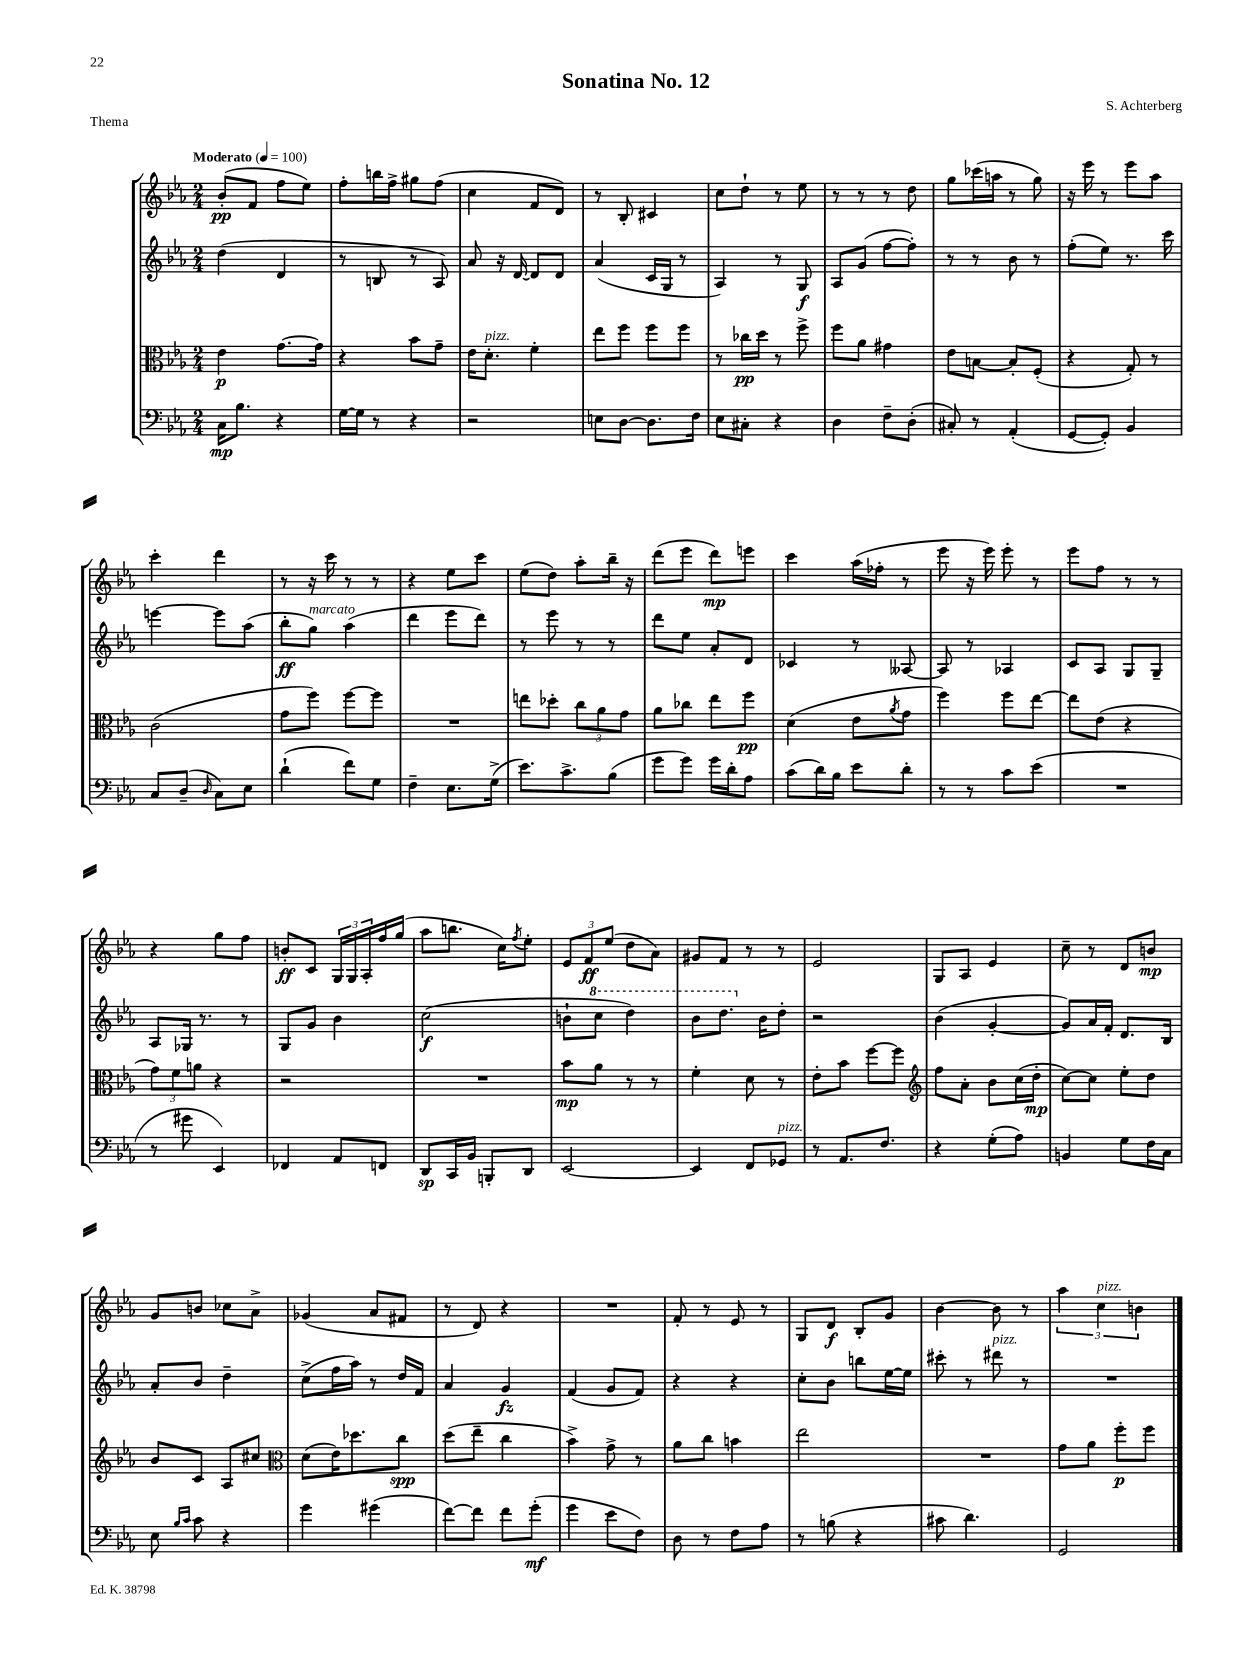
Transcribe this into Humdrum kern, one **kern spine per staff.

**kern	**dynam	**kern	**dynam	**kern	**dynam	**kern	**dynam
*part4	*part4	*part3	*part3	*part2	*part2	*part1	*part1
*staff4	*staff4	*staff3	*staff3	*staff2	*staff2	*staff1	*staff1
*clefF4	*	*clefC3	*	*clefG2	*	*clefG2	*
*k[b-e-a-]	*	*k[b-e-a-]	*	*k[b-e-a-]	*	*k[b-e-a-]	*
*M2/4	*	*M2/4	*	*M2/4	*	*M2/4	*
*MM100	*	*MM100	*	*MM100	*	*MM100	*
=1	=1	=1	=1	=1	=1	=1	=1
!	!	!	!	!	!	!LO:TX:a:B:t=Moderato	!
16C\KL	mp	4e-\	p	(4dd\	.	(8b-'/L	pp
8.B-\J	.	.	.	.	.	.	.
.	.	.	.	.	.	8f/J	.
4r	.	[8.g\L	.	4d/	.	8ff\L	.
.	.	.	.	.	.	8ee-\J)	.
.	.	16g\Jk]	.	.	.	.	.
=2	=2	=2	=2	=2	=2	=2	=2
[16G\LL	.	4r	.	8r	.	8ff'\L	.
16G\JJ]	.	.	.	.	.	.	.
8r	.	.	.	8Bn/	.	16bbn\L	.
.	.	.	.	.	.	16ff^\JJ	.
4r	.	8b-\L	.	8r	.	8gg#X\L	.
.	.	8g~\J	.	8A-/)	.	(8ff\J	.
=3	=3	=3	=3	=3	=3	=3	=3
2r	.	16e-\KL	.	8a-/	.	4cc\	.
!	!	!LO:TX:a:i:t=pizz.	!	!	!	!	!
.	.	8.d'\J	.	.	.	.	.
.	.	.	.	16r	.	.	.
.	.	.	.	[16d/	.	.	.
.	.	4f'\	.	8d/L]	.	8f/L	.
.	.	.	.	8d/J	.	8d/J)	.
=4	=4	=4	=4	=4	=4	=4	=4
8En\L	.	8ee-\L	.	(4a-/	.	8r	.
[8D\J	.	8ff\J	.	.	.	8B-'/	.
8.D\L]	.	8ff\L	.	16c/LL	.	4c#X/	.
.	.	.	.	16G/JJ	.	.	.
.	.	8ff\J	.	8r	.	.	.
16F\Jk	.	.	.	.	.	.	.
=5	=5	=5	=5	=5	=5	=5	=5
8E-\L	.	8r	.	4A-/)	.	8cc\L	.
8C#X'\J	.	16cc-X\LL	pp	.	.	8dd`\J	.
.	.	16dd\JJ	.	.	.	.	.
4r	.	8r	.	8r	.	8r	.
.	.	8ff^\	.	8G/	f	8ee-\	.
=6	=6	=6	=6	=6	=6	=6	=6
4D\	.	8ff\L	.	8A-/L	.	8r	.
.	.	8a-\J	.	(8g/J	.	8r	.
8F~\L	.	4g#X\	.	[8ff\L	.	8r	.
(8D'\J	.	.	.	8ff'\J])	.	8dd\	.
=7	=7	=7	=7	=7	=7	=7	=7
8C#X'/)	.	8e-\L	.	8r	.	8gg\L	.
8r	.	[8Bn\J	.	8r	.	(16ccc-X\L	.
.	.	.	.	.	.	16aan\JJ	.
(4AA-'/	.	8B'/L]	.	8b-\	.	8r	.
.	.	(8F'/J	.	8r	.	8gg\)	.
=8	=8	=8	=8	=8	=8	=8	=8
[8GG/L	.	4r	.	(8ff'\L	.	16r	.
.	.	.	.	.	.	16eee-\	.
8GG'/J])	.	.	.	8ee-\J)	.	8r	.
4BB-/	.	8G'/)	.	8.r	.	8eee-\L	.
.	.	8r	.	.	.	8aa-\J	.
.	.	.	.	16ccc\	.	.	.
!!LO:LB:g=z
=9	=9	=9	=9	=9	=9	=9	=9
8C/L	.	(2c\	.	[4eeen\	.	4ccc'\	.
(8D~/J	.	.	.	.	.	.	.
16qqD/	.	.	.	.	.	.	.
8C\L)	.	.	.	8eee\L]	.	4ddd\	.
8E-\J	.	.	.	(8aa-\J	.	.	.
=10	=10	=10	=10	=10	=10	=10	=10
(4d`\	.	8g\L	.	8bb-'\L	ff	8r	.
!	!	!	!	!LO:TX:a:i:t=marcato	!	!	!
.	.	8ff\J)	.	8gg\J)	.	16r	.
.	.	.	.	.	.	16ccc\	.
8f\L)	.	[8ff\L	.	(4aa-\	.	8r	.
8G\J	.	8ff\J]	.	.	.	8r	.
=11	=11	=11	=11	=11	=11	=11	=11
4F~\	.	2r	.	4ddd\	.	4r	.
8.E-\L	.	.	.	8eee-\L	.	8ee-\L	.
.	.	.	.	8ddd\J)	.	8ccc\J	.
(16G^\Jk	.	.	.	.	.	.	.
=12	=12	=12	=12	=12	=12	=12	=12
8.e-\L)	.	8een\L	.	8r	.	(8ee-\L	.
.	.	8dd-X'\J	.	8eee-\	.	8dd\J)	.
8.c^\	.	.	.	.	.	.	.
.	.	12cc\L	.	8r	.	8aa-'\L	.
.	.	12a-\	.	.	.	.	.
(8B-\J	.	.	.	8r	.	16bb-~\Jk	.
.	.	12g\J	.	.	.	.	.
.	.	.	.	.	.	16r	.
=13	=13	=13	=13	=13	=13	=13	=13
8g\L	.	8a-\L	.	8ddd\L	.	(8ddd\L	.
8g\J)	.	8cc-X\J	.	8ee-\J	.	8eee-\J	.
16g\LL	.	8ee-\L	.	8a-'/L	.	8ddd\L)	mp
16d'\J	.	.	.	.	.	.	.
8A-\J	.	8ff\J	pp	8d/J	.	8eeen\J	.
=14	=14	=14	=14	=14	=14	=14	=14
(8c\L	.	(4d\	.	4c-X/	.	4ccc\	.
16d\L)	.	.	.	.	.	.	.
16B-\JJ	.	.	.	.	.	.	.
8e-\L	.	8e-\L	.	8r	.	(16aa-\LL	.
.	.	.	.	.	.	16ff-X'\JJ	.
.	.	8qa-/	.	.	.	.	.
8d'\J	.	8g\J	.	[8A--X/	.	8r	.
=15	=15	=15	=15	=15	=15	=15	=15
8r	.	4ff\)	.	8A--/]	.	8eee-\	.
8r	.	.	.	8r	.	16r	.
.	.	.	.	.	.	16eee-\)	.
8c\L	.	8ff\L	.	4A-X/	.	8eee-'\	.
(8e-\J	.	[8ee-\J	.	.	.	8r	.
=16	=16	=16	=16	=16	=16	=16	=16
2r	.	8ee-\L]	.	8c/L	.	8eee-\L	.
.	.	(8e-\J	.	8A-/J	.	8ff\J	.
.	.	4r	.	8G/L	.	8r	.
.	.	.	.	8G~/J	.	8r	.
!!LO:LB:g=z
=17	=17	=17	=17	=17	=17	=17	=17
8r	.	12g\L)	.	8A-/L	.	4r	.
.	.	12f\	.	.	.	.	.
8g#X\	.	.	.	16G-X/Jk	.	.	.
.	.	12an\J	.	.	.	.	.
.	.	.	.	8.r	.	.	.
4EE-/)	.	4r	.	.	.	8gg\L	.
.	.	.	.	8r	.	8ff\J	.
=18	=18	=18	=18	=18	=18	=18	=18
4FF-X/	.	2r	.	8G/L	.	8bn'/L	ff
.	.	.	.	8g/J	.	8c/J	.
8AA-/L	.	.	.	4b-\	.	24G/LL	.
.	.	.	.	.	.	24G/	.
.	.	.	.	.	.	24A-'/	.
8FFn/J	.	.	.	.	.	16ff/	.
.	.	.	.	.	.	(16gg/JJ	.
=19	=19	=19	=19	=19	=19	=19	=19
8DD/L	sp	2r	.	(2cc\	f	8aa-\L	.
16CC/L	.	.	.	.	.	8.bbn\J	.
16BB-/JJ	.	.	.	.	.	.	.
8BBBn'/L	.	.	.	.	.	.	.
.	.	.	.	.	.	16cc\KL)	.
.	.	.	.	.	.	8qff/	.
8DD/J	.	.	.	.	.	8ee-'\J	.
=20	=20	=20	=20	=20	=20	=20	=20
[2EE-/	.	8b-\L	mp	8bn`\L	.	12e-/L	.
.	.	.	.	.	.	12f/	ff
*	*	*	*	*8va	*	*	*
.	.	8a-\J	.	8ccc\J	.	.	.
.	.	.	.	.	.	(12ee-/J	.
.	.	8r	.	4ddd\)	.	8dd\L	.
.	.	8r	.	.	.	8a-\J)	.
=21	=21	=21	=21	=21	=21	=21	=21
4EE-/]	.	4f'\	.	8bb-\L	.	8g#X/L	.
.	.	.	.	8.ddd\J	.	8f/J	.
8FF/L	.	8d\	.	.	.	8r	.
*	*	*	*	*X8va	*	*	*
.	.	.	.	16b-\KL	.	.	.
!LO:TX:a:i:t=pizz.	!	!	!	!	!	!	!
8GG-X/J	.	8r	.	8dd'\J	.	8r	.
=22	=22	=22	=22	=22	=22	=22	=22
8r	.	8e-'\L	.	2r	.	2e-/	.
8.AA-/L	.	8b-\J	.	.	.	.	.
.	.	[8ff\L	.	.	.	.	.
8.F/J	.	.	.	.	.	.	.
.	.	8ff\J]	.	.	.	.	.
=23	=23	=23	=23	=23	=23	=23	=23
*	*	*clefG2	*	*	*	*	*
4r	.	8ff\L	.	(4b-\	.	8G/L	.
.	.	8a-'\J	.	.	.	8A-/J	.
(8G'\L	.	8b-\L	.	[4g'/	.	4e-/	.
8A-\J)	.	(16cc\L	.	.	.	.	.
.	.	16dd'\JJ	mp	.	.	.	.
=24	=24	=24	=24	=24	=24	=24	=24
4BBn/	.	[8cc\L)	.	8g/L])	.	8cc~\	.
.	.	8cc\J]	.	16a-/L	.	8r	.
.	.	.	.	16f'/JJ	.	.	.
8G\L	.	8ee-'\L	.	8.d/L	.	8d/L	.
16F\L	.	8dd\J	.	.	.	8bn/J	mp
16C\JJ	.	.	.	16B-/Jk	.	.	.
!!LO:LB:g=z
=25	=25	=25	=25	=25	=25	=25	=25
8E-\	.	8b-/L	.	8a-'/L	.	8g/L	.
16qqB-/LL	.	.	.	.	.	.	.
16qqc/JJ	.	.	.	.	.	.	.
8c\	.	8c/J	.	8b-/J	.	8bn/J	.
4r	.	8A-/L	.	4dd~\	.	8cc-X\L	.
.	.	8cc#X/J	.	.	.	8a-^\J	.
=26	=26	=26	=26	=26	=26	=26	=26
*	*	*clefC3	*	*	*	*	*
4g\	.	(8d\L	.	(8cc^\L	.	(4g-X/	.
.	.	16e-\K)	.	16ff\L	.	.	.
.	.	8.dd-X\	.	16aa-\JJ)	.	.	.
(4g#X\	.	.	.	8r	.	8a-/L	.
.	.	8cc\J	spp	16dd/LL	.	8f#X/J	.
.	.	.	.	16f/JJ	.	.	.
=27	=27	=27	=27	=27	=27	=27	=27
[8f\L)	.	(8dd\L	.	4a-/	.	8r	.
8f\J]	.	8ee-~\J	.	.	.	8d/)	.
8f\L	.	4cc\	.	4g/	fz	4r	.
(8g'\J	mf	.	.	.	.	.	.
=28	=28	=28	=28	=28	=28	=28	=28
4g\	.	4b-^\)	.	(4f/	.	2r	.
8e-\L	.	8g^\	.	8g/L	.	.	.
8F\J)	.	8r	.	8f/J)	.	.	.
=29	=29	=29	=29	=29	=29	=29	=29
8D\	.	8a-\L	.	4r	.	8f'/	.
8r	.	8cc\J	.	.	.	8r	.
8F\L	.	4bn\	.	4r	.	8e-/	.
8A-\J	.	.	.	.	.	8r	.
=30	=30	=30	=30	=30	=30	=30	=30
8r	.	2ee-\	.	8cc'\L	.	8G/L	.
(8Bn\	.	.	.	8b-\J	.	8d/J	f
4r	.	.	.	8bbn\L	.	8B-'/L	.
.	.	.	.	[16ee-\L	.	8g/J	.
.	.	.	.	16ee-\JJ]	.	.	.
=31	=31	=31	=31	=31	=31	=31	=31
8c#X\	.	2r	.	8ccc#X'\	.	[4b-\	.
4.d\)	.	.	.	8r	.	.	.
!	!	!	!	!LO:TX:a:i:t=pizz.	!	!	!
.	.	.	.	8ddd#X\	.	8b-\]	.
.	.	.	.	8r	.	8r	.
=32	=32	=32	=32	=32	=32	=32	=32
2GG/	.	8g\L	.	2r	.	6aa-\	.
.	.	8a-\J	.	.	.	.	.
!	!	!	!	!	!	!LO:TX:a:i:t=pizz.	!
.	.	.	.	.	.	6cc\	.
.	.	8ff'\L	p	.	.	.	.
.	.	.	.	.	.	6bn\	.
.	.	8ff\J	.	.	.	.	.
==	==	==	==	==	==	==	==
*-	*-	*-	*-	*-	*-	*-	*-
